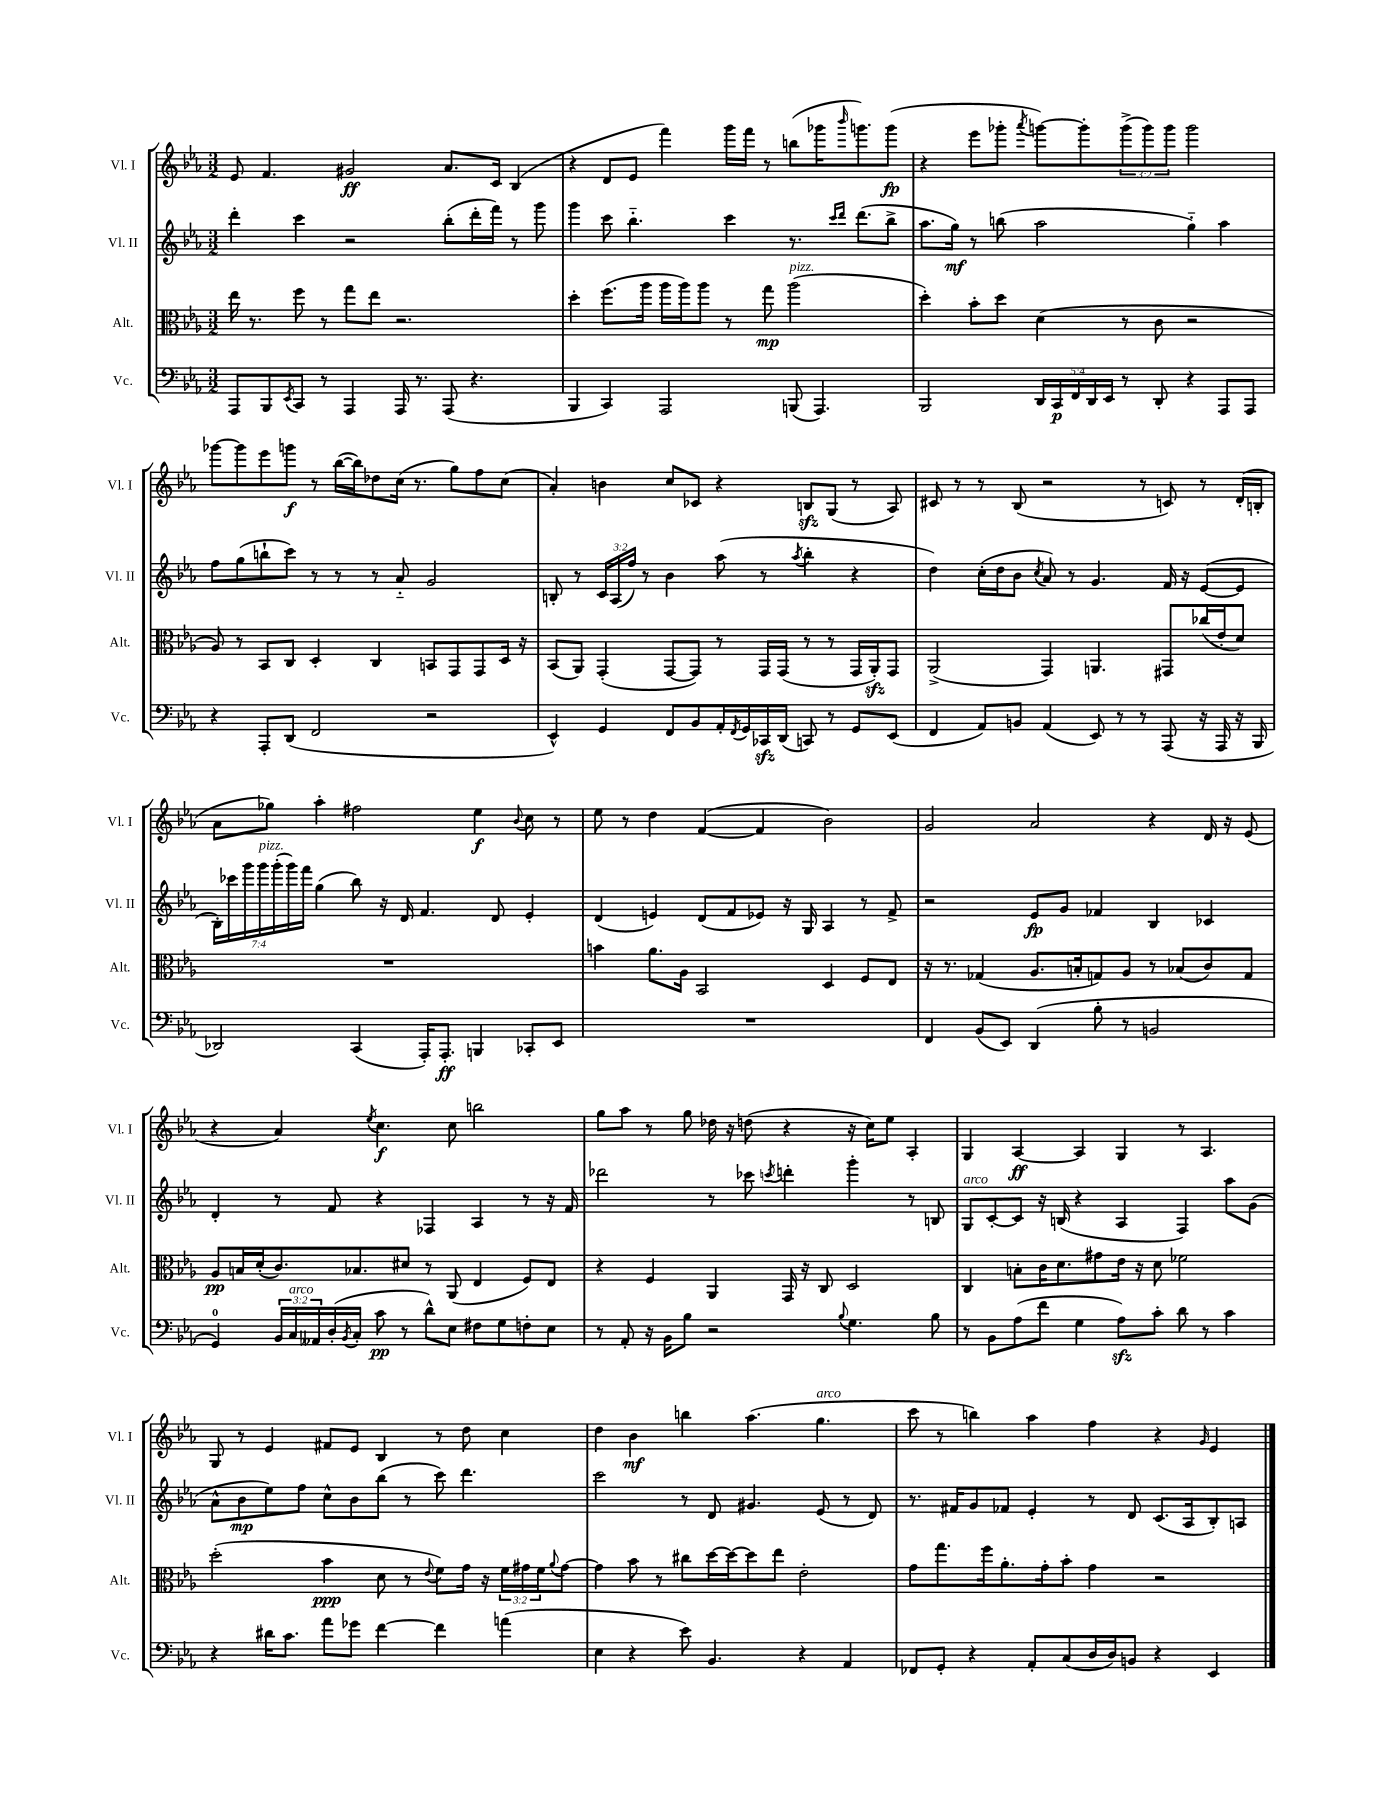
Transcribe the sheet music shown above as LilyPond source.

<<
\new StaffGroup <<
\new Staff = "s0" \with { instrumentName = "Vl. I" shortInstrumentName = "Vl. I" } {
    \clef treble \key ees \major \numericTimeSignature \time 3/2 \override Staff.TupletNumber.text = #tuplet-number::calc-fraction-text
    ees'8 f'4. gis'2\ff aes'8. c'16 bes4( |
    r4 d'8 ees'8 f'''4) g'''16 f'''16 r8 b''8( ges'''16 \grace { bes'''16 } g'''8.) g'''8\fp( |
    r4 ees'''8 ges'''8-. \acciaccatura { aes'''8 } g'''8~) g'''8-. \tuplet 3/2 { g'''8->( g'''8) g'''8 } g'''2 |
    ges'''8~ ges'''8 ees'''8 g'''8\f r8 bes''16~( bes''16) des''8 c''16( r8. g''8) f''8 c''8( |
    aes'4-.) b'4 c''8 ces'8 r4 b8\sfz g8( r8 aes8) |
    cis'8 r8 r8 bes8( r2 r8 c'8) r8 d'16-.( b16-. |
    aes'8 ges''8) aes''4-. fis''2 ees''4\f \appoggiatura { bes'8 } c''8 r8 |
    ees''8 r8 d''4 f'4~( f'4 bes'2) |
    g'2 aes'2 r4 d'16 r16 ees'8( |
    r4 aes'4) \acciaccatura { ees''8 } c''4.\f c''8 b''2 |
    g''8 aes''8 r8 g''8 des''16 r16 d''8( r4 r16 c''16) ees''8 aes4-. |
    g4 aes4~\ff aes4 g4 r8 aes4. |
    g8 r8 ees'4 fis'8 ees'8 bes4 r8 d''8 c''4 |
    d''4 bes'4\mf b''4 aes''4.( g''4.^\markup { \italic "arco" } |
    c'''8 r8 b''4) aes''4 f''4 r4 \grace { g'16 } ees'4 \bar "|." |
}
\new Staff = "s1" \with { instrumentName = "Vl. II" shortInstrumentName = "Vl. II" } {
    \clef treble \key ees \major \numericTimeSignature \time 3/2 \override Staff.TupletNumber.text = #tuplet-number::calc-fraction-text
    d'''4-. c'''4 r2 bes''8-.( d'''16-. f'''16) r8 g'''8 |
    g'''4 c'''8 bes''4.-_ c'''4 r8. \grace { c'''16 d'''16 } d'''8.( bes''8-> |
    aes''8. g''16\mf) r8 b''8( aes''2 g''4-_) aes''4 |
    f''8 g''8( b''8-! c'''8) r8 r8 r8 aes'8-_ g'2 |
    b8-. r8 \tuplet 3/2 { c'16 aes16( f''16) } r8 bes'4 aes''8( r8 \acciaccatura { aes''8 } bes''4-. r4 |
    d''4) c''16-.( d''16 bes'8 \acciaccatura { c''8 } aes'8) r8 g'4. f'16 r16 ees'8~( ees'8 |
    \tuplet 7/4 { bes16-.) ces'''16 g'''16 g'''16^\markup { \italic "pizz." } g'''16-.( g'''16) f'''16 } g''4( bes''8) r16 d'16 f'4. d'8 ees'4-. |
    d'4( e'4) d'8( f'8 ees'8) r16 g16 aes4 r8 f'8-> |
    r2 ees'8\fp g'8 fes'4 bes4 ces'4 |
    d'4-. r8 f'8 r4 fes4 aes4 r8 r16 f'16 |
    des'''2 r8 ces'''8 \acciaccatura { c'''8 } d'''4-. g'''4-. r8 b8 |
    g8^\markup { \italic "arco" } c'8~-. c'8 r16 b16( r4 aes4 f4) aes''8 g'8( |
    aes'8-^ bes'8\mp ees''8) f''8 c''8-^ bes'8 bes''8( r8 c'''8) d'''4. |
    c'''2 r8 d'8 gis'4. ees'8( r8 d'8) |
    r8. fis'16 g'8 fes'8 ees'4-. r8 d'8 c'8.( aes16 bes8-.) a8 \bar "|." |
}
\new Staff = "s2" \with { instrumentName = "Alt." shortInstrumentName = "Alt." } {
    \clef alto \key ees \major \numericTimeSignature \time 3/2 \override Staff.TupletNumber.text = #tuplet-number::calc-fraction-text
    ees''16 r8. f''8 r8 g''8 ees''8 r2. |
    d''4-. f''8.( aes''16 aes''16 aes''16) aes''8 r8 g''8\mp aes''2^\markup { \italic "pizz." }( |
    d''4-.) bes'8-. d''8 d'4( r8 c'8 r2 |
    aes8) r8 bes,8 c8 d4-. c4 b,8 g,8 g,8 d16 r16 |
    bes,8( aes,8) g,4-.( g,8~ g,8) r8 g,16 g,16( r8 r8 g,16 aes,16-.\sfz) g,8 |
    aes,2->( g,4) a,4. gis,8 ces''16( ees'16-. d'8) |
    R1. |
    b'4 aes'8. aes16 bes,2 d4 f8 ees8 |
    r16 r8. ges4( aes8. b16-. g8) aes8 r8 bes8( c'8) g8 |
    aes8\pp b16 d'16-.( c'8.) bes8. dis'8 r8 aes,8( ees4 f8) ees8 |
    r4 f4 aes,4 g,16 r16 c8 d2 |
    c4 b8-. c'16 d'8. gis'8 ees'16 r16 d'8 fes'2 |
    d''2-.( bes'4\ppp d'8 r8 \appoggiatura { ees'8 } f'8) g'16 r16 \tuplet 3/2 { f'16 gis'16 f'16 } \appoggiatura { aes'8 } gis'8~ |
    gis'4 bes'8 r8 cis''8 d''16~ d''16~ d''8 ees''8 ees'2-. |
    g'8 g''8. f''16 aes'8.-. g'16-. bes'8-. g'4 r2 \bar "|." |
}
\new Staff = "s3" \with { instrumentName = "Vc." shortInstrumentName = "Vc." } {
    \clef bass \key ees \major \numericTimeSignature \time 3/2 \override Staff.TupletNumber.text = #tuplet-number::calc-fraction-text
    aes,,8 bes,,8 \acciaccatura { ees,8 } c,8 r8 aes,,4 aes,,16 r8. aes,,8( r4. |
    bes,,4 c,4) aes,,2 b,,8( aes,,4.) |
    bes,,2 \tuplet 5/4 { d,16 c,16\p f,16 d,16 ees,16 } r8 d,8-. r4 aes,,8 aes,,8 |
    r4 aes,,8-. d,8( f,2 r2 |
    ees,4-^) g,4 f,8 bes,8 aes,16-. \acciaccatura { f,8 } g,16 ces,16\sfz d,16( c,8) r8 g,8 ees,8( |
    f,4 aes,8) b,8 aes,4( ees,8) r8 r8 aes,,8( r16 aes,,16 r16 bes,,16 |
    des,2) c,4( aes,,16-.) aes,,8.-.\ff b,,4 ces,8-. ees,8 |
    R1. |
    f,4 bes,8( ees,8) d,4( bes8-. r8 b,2 |
    g,4-0) \tuplet 3/2 { bes,16 c16^\markup { \italic "arco" } aeses,16 } d16-.( \acciaccatura { bes,8 } c16-. c'8\pp r8 d'8-^) ees8 fis8 g8 f8-. ees8 |
    r8 aes,8-. r16 bes,16 bes8 r2 \appoggiatura { bes8 } g4. bes8 |
    r8 bes,8 aes8( f'8 g4 aes8\sfz) c'8-. d'8 r8 c'4 |
    r4 dis'16 c'8. aes'8 ges'8 f'4~ f'4 a'4( |
    ees4 r4 ees'8) bes,4. r4 aes,4 |
    fes,8 g,8-. r4 aes,8-. c8( d16 d16) b,8 r4 ees,4 \bar "|." |
}
>>
>>
\layout { \context { \Score \remove "Bar_number_engraver" } }
